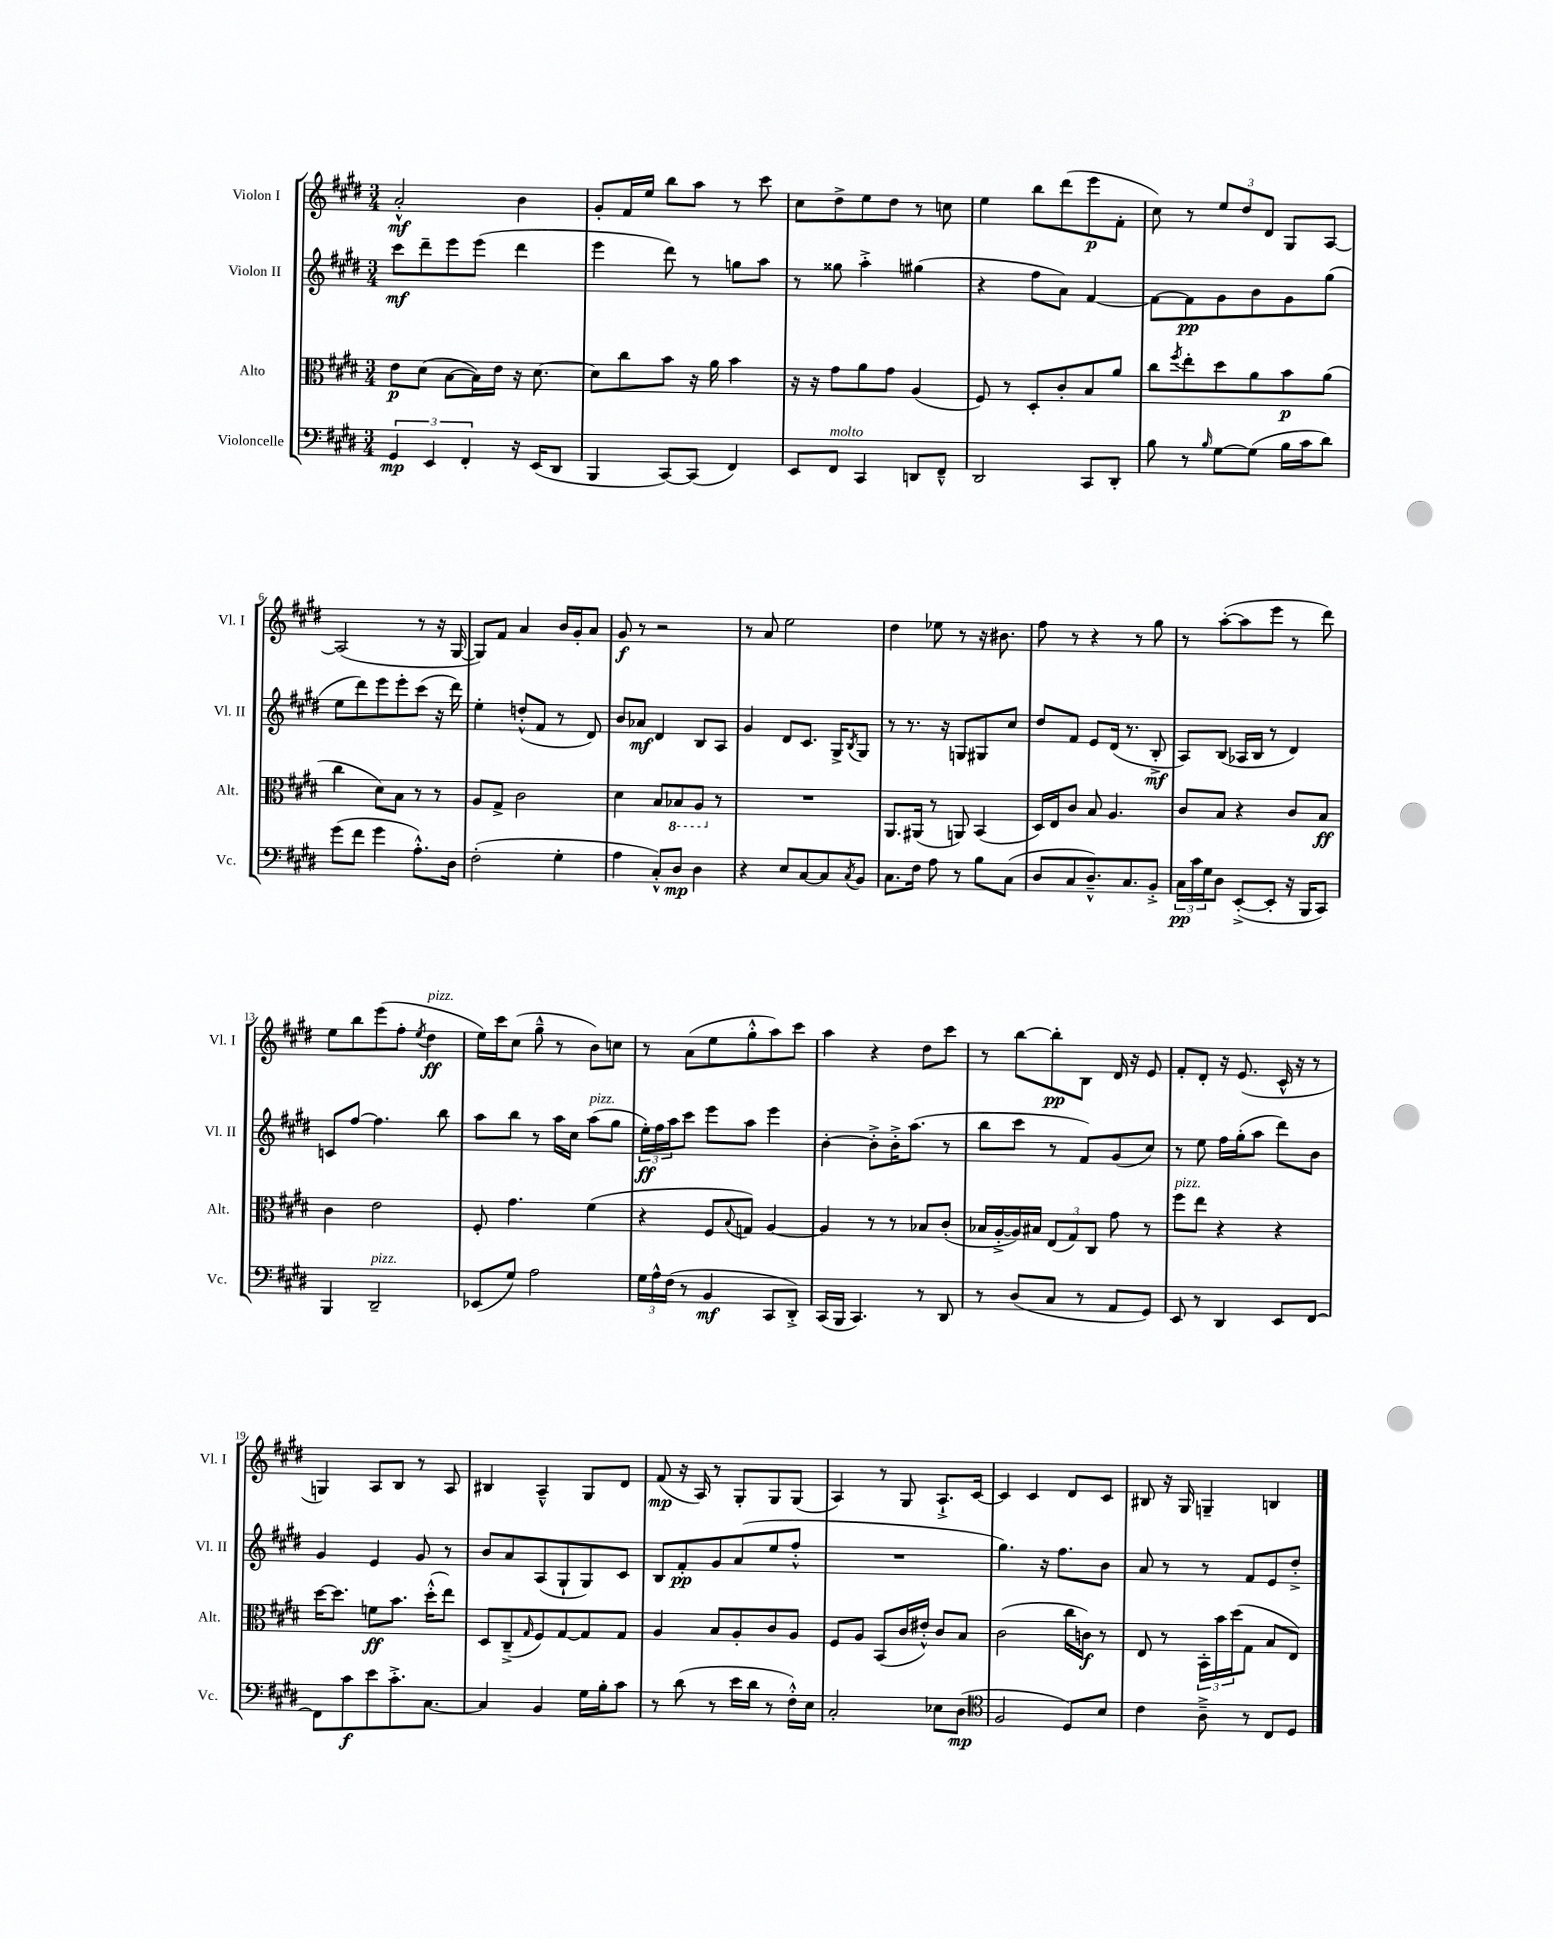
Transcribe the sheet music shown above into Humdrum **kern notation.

**kern	**dynam	**kern	**dynam	**kern	**dynam	**kern	**dynam
*part4	*part4	*part3	*part3	*part2	*part2	*part1	*part1
*staff4	*staff4	*staff3	*staff3	*staff2	*staff2	*staff1	*staff1
*I"Violoncelle	*	*I"Alto	*	*I"Violon II	*	*I"Violon I	*
*I'Vc.	*	*I'Alt.	*	*I'Vl. II	*	*I'Vl. I	*
*clefF4	*	*clefC3	*	*clefG2	*	*clefG2	*
*k[f#c#g#d#]	*	*k[f#c#g#d#]	*	*k[f#c#g#d#]	*	*k[f#c#g#d#]	*
*M3/4	*	*M3/4	*	*M3/4	*	*M3/4	*
=1	=1	=1	=1	=1	=1	=1	=1
6GG#/	mp	8e\L	p	8ccc#\L	mf	2a'^^/	mf
.	.	(8d#\J	.	8ddd#~\	.	.	.
6EE/	.	.	.	.	.	.	.
.	.	[8B\L	.	8eee\	.	.	.
6FF#'/	.	.	.	.	.	.	.
.	.	16B\L])	.	(8eee\J	.	.	.
.	.	16e\JJ	.	.	.	.	.
16r	.	16r	.	4ddd#\	.	4b\	.
(16EE/KL	.	[8.d#\	.	.	.	.	.
8DD#/J	.	.	.	.	.	.	.
=2	=2	=2	=2	=2	=2	=2	=2
4BBB/	.	8d#\L]	.	4eee\	.	8g#'/L	.
.	.	8cc#\	.	.	.	16f#/L	.
.	.	.	.	.	.	16ee/JJ	.
[8CC#/L)	.	8b\J	.	8ddd#\)	.	8bb\L	.
(8CC#/J]	.	16r	.	8r	.	8aa\J	.
.	.	16a\	.	.	.	.	.
4FF#/)	.	4b\	.	8ggn\L	.	8r	.
.	.	.	.	8aa\J	.	8ccc#\	.
=3	=3	=3	=3	=3	=3	=3	=3
8EE/L	.	16r	.	8r	.	8cc#\L	.
.	.	16r	.	.	.	.	.
!LO:TX:a:i:t=molto	!	!	!	!	!	!	!
8FF#/J	.	8g#\L	.	8gg##X\	.	8dd#^\	.
4CC#/	.	8a\	.	4aa'^\	.	8ee\	.
.	.	8g#\J	.	.	.	8dd#\J	.
8DDn/L	.	(4A/	.	(4gg#X\	.	8r	.
8FF#~^^/J	.	.	.	.	.	8ccn\	.
=4	=4	=4	=4	=4	=4	=4	=4
2DD#/	.	8F#/)	.	4r	.	4ee\	.
.	.	8r	.	.	.	.	.
.	.	8D#'/L	.	8ff#\L	.	8bb\L	.
.	.	8c#'/	.	8a\J)	.	(8ddd#\	.
8CC#/L	.	8B/	.	[4f#/	.	8eee\	p
8DD#'/J	.	8a/J	.	.	.	8f#'\J	.
=5	=5	=5	=5	=5	=5	=5	=5
8B\	.	8cc#\L	.	8f#\L_	.	8cc#\)	.
.	.	8qff#/	.	.	.	.	.
8r	.	8ee'\	.	8f#\]	pp	8r	.
16qqB/	.	.	.	.	.	.	.
[8G#\L	.	8dd#\	.	8g#\	.	12ee/L	.
.	.	.	.	.	.	12dd#/	.
(8G#\J]	.	8a\	.	8b\	.	.	.
.	.	.	.	.	.	12d#/J	.
16B\LL	.	8b\	p	8g#\	.	8G#/L	.
16c#\J	.	.	.	.	.	.	.
8d#\J)	.	(8a\J	.	(8gg#\J	.	[8A/J	.
!!LO:LB:g=z
=6	=6	=6	=6	=6	=6	=6	=6
(8g#\L	.	4cc#\	.	8ee\L	.	(2A/]	.
8f#\J	.	.	.	8ddd#\)	.	.	.
4g#\	.	8d#\L)	.	8eee\	.	.	.
.	.	8B\J	.	8eee'\	.	.	.
8.A'^^\L)	.	8r	.	(8ccc#\J	.	8r	.
.	.	8r	.	16r	.	16r	.
16D#\Jk	.	.	.	16ddd#\)	.	[16G#/	.
=7	=7	=7	=7	=7	=7	=7	=7
(2F#'\	.	8A/L	.	4ee'\	.	8G#/L])	.
.	.	8G#^/J	.	.	.	8f#/J	.
.	.	2c#\	.	(8ddn'^^/L	.	4a/	.
.	.	.	.	8f#/J	.	.	.
4G#'\	.	.	.	8r	.	16b/LL	.
.	.	.	.	.	.	16g#'/J	.
.	.	.	.	8d#/)	.	8a/J	.
=8	=8	=8	=8	=8	=8	=8	=8
4A\	.	4d#\	.	8b/L	.	8g#/	f
.	.	.	.	8a-X/J	mf	8r	.
8C#'^^/L)	.	8B/L	.	4d#/	.	2r	.
*	*	*8ba	*	*	*	*	*
8D#/J	mp	8BB-X/	.	.	.	.	.
4D#\	.	8AA/J	.	8B/L	.	.	.
*	*	*X8ba	*	*	*	*	*
.	.	8r	.	8A/J	.	.	.
=9	=9	=9	=9	=9	=9	=9	=9
4r	.	2.r	.	4g#/	.	8r	.
.	.	.	.	.	.	8a/	.
8E/L	.	.	.	8d#/L	.	2ee\	.
[8C#/	.	.	.	8.c#/J	.	.	.
8C#/]	.	.	.	.	.	.	.
.	.	.	.	16G#^/KL	.	.	.
8qC#/	.	.	.	8qB/	.	.	.
8BB/J	.	.	.	8G#/J	.	.	.
=10	=10	=10	=10	=10	=10	=10	=10
8.C#\L	.	8.AA/L	.	8r	.	4dd#\	.
.	.	.	.	8.r	.	.	.
16F#\Jk	.	(16AA#X/Jk	.	.	.	.	.
8A\	.	8r	.	.	.	8ee-X\	.
.	.	.	.	16r	.	.	.
8r	.	8AAn/)	.	8Gn/L	.	8r	.
8B\L	.	(4BB/	.	8G#X/	.	16r	.
.	.	.	.	.	.	8.b#X\	.
(8C#\J	.	.	.	8cc#/J	.	.	.
=11	=11	=11	=11	=11	=11	=11	=11
8D#/L	.	16D#/LL)	.	8dd#/L	.	8ff#\	.
.	.	16E/J	.	.	.	.	.
8C#/	.	8c#/J	.	8f#/J	.	8r	.
8.D#~^^/)	.	8B/	.	8e/L	.	4r	.
.	.	4.A/	.	(16d#/Jk	.	.	.
8.C#/	.	.	.	8.r	.	.	.
.	.	.	.	.	.	8r	.
8BB'^/J	.	.	.	8B'^/	mf	8gg#\	.
=12	=12	=12	=12	=12	=12	=12	=12
24C#\LL	pp	8c#/L	.	8A/L)	.	8r	.
24c#\	.	.	.	.	.	.	.
24G#\J	.	.	.	.	.	.	.
8D#\J	.	8B/J	.	(8B/J	.	([8aa'\L	.
([8EE'^/L	.	4r	.	16A-X/LL	.	8aa\]	.
.	.	.	.	16B/JJ	.	.	.
8EE'/J]	.	.	.	8r	.	8eee\J	.
16r	.	8c#/L	.	4d#/)	.	8r	.
16BBB/KL	.	.	.	.	.	.	.
8CC#/J)	.	8B/J	ff	.	.	8ddd#\)	.
!!LO:LB:g=z
=13	=13	=13	=13	=13	=13	=13	=13
4BBB/	.	4c#\	.	8cn/L	.	8ee\L	.
.	.	.	.	[8ff#/J	.	8bb\	.
!LO:TX:a:i:t=pizz.	!	!	!	!	!	!	!
2DD#~/	.	2e\	.	4.ff#\]	.	(8eee\	.
.	.	.	.	.	.	8ff#'\J	.
.	.	.	.	.	.	8qee/	.
!	!	!	!	!	!	!LO:TX:a:i:t=pizz.	!
.	.	.	.	.	.	4dd#\	ff
.	.	.	.	8bb\	.	.	.
=14	=14	=14	=14	=14	=14	=14	=14
(8EE-X/L	.	8F#'/	.	8aa\L	.	16ee\LL)	.
.	.	.	.	.	.	16ccc#\J	.
8G#/J)	.	4.g#\	.	8bb\J	.	(8cc#\J	.
2A\	.	.	.	8r	.	8gg#~^^\	.
.	.	.	.	16aa\LL	.	8r	.
.	.	.	.	16cc#\JJ	.	.	.
!	!	!	!	!LO:TX:a:i:t=pizz.	!	!	!
.	.	(4f#\	.	(8aa\L	.	8b\L)	.
.	.	.	.	8gg#\J	.	8ccn\J	.
=15	=15	=15	=15	=15	=15	=15	=15
24G#\LL	.	4r	.	24ee'\LL)	ff	8r	.
24A^^\	.	.	.	24ff#\	.	.	.
(24F#\JJ	.	.	.	24aa\J	.	.	.
8r	.	.	.	8ccc#\J	.	(8a\L	.
4BB/	mf	8F#/L	.	8eee\L	.	8ee\	.
.	.	8qqB/	.	.	.	.	.
.	.	8Gn/J)	.	8aa\J	.	8gg#'^^\	.
8CC#/L	.	[4A/	.	4eee\	.	8aa\)	.
8DD#'^/J)	.	.	.	.	.	8ccc#\J	.
=16	=16	=16	=16	=16	=16	=16	=16
(16CC#/LL	.	4A/]	.	[4b'\	.	4aa\	.
16BBB/JJ	.	.	.	.	.	.	.
4.CC#/)	.	.	.	.	.	.	.
.	.	8r	.	8b'^\L]	.	4r	.
.	.	8r	.	16b'^\K	.	.	.
.	.	.	.	(8.aa\J	.	.	.
8r	.	8B-X/L	.	.	.	8dd#\L	.
8DD#/	.	(8c#'/J	.	8r	.	8ccc#\J	.
=17	=17	=17	=17	=17	=17	=17	=17
8r	.	16B-X/LL	.	8bb\L	.	8r	.
.	.	[16A'^/	.	.	.	.	.
(8D#/L	.	16A/])	.	8ccc#\J	.	[8bb\L	.
.	.	16B#X/JJ	.	.	.	.	.
8C#/J	.	(12E/L	.	8r	.	8bb'\]	pp
.	.	12G#/)	.	.	.	.	.
8r	.	.	.	8f#/L)	.	8B\J	.
.	.	12C#/J	.	.	.	.	.
8AA/L	.	8g#\	.	(8g#/	.	16d#/	.
.	.	.	.	.	.	16r	.
8GG#/J)	.	8r	.	8cc#/J)	.	8e/	.
=18	=18	=18	=18	=18	=18	=18	=18
!	!	!LO:TX:a:i:t=pizz.	!	!	!	!	!
8EE/	.	8ff#\L	.	8r	.	8f#'/L	.
8r	.	8ee\J	.	8ee\	.	8d#'/J	.
4DD#/	.	4r	.	16ff#\LL	.	16r	.
.	.	.	.	(16gg#'\J	.	(8.e/	.
.	.	.	.	8aa\J	.	.	.
8EE/L	.	4r	.	8ddd#\L)	.	16c#^^/	.
.	.	.	.	.	.	16r	.
[8FF#/J	.	.	.	8b\J	.	8r	.
!!LO:LB:g=z
=19	=19	=19	=19	=19	=19	=19	=19
8FF#\L]	.	[16dd#\KL	.	4g#/	.	4Gn/)	.
.	.	8.dd#\J]	.	.	.	.	.
8c#\	f	.	.	.	.	.	.
8e\	.	8fn\L	ff	4e/	.	8A/L	.
8.c#'^\	.	8.b\J	.	.	.	8B/J	.
.	.	.	.	8g#/	.	8r	.
[8.C#\J	.	(16dd#'^^\KL	.	.	.	.	.
.	.	8ee\J)	.	8r	.	8A/	.
=20	=20	=20	=20	=20	=20	=20	=20
4C#/]	.	8D#/L	.	8b/L	.	4B#X/	.
.	.	(8C#~^/	.	8a/	.	.	.
.	.	16qqG#/	.	.	.	.	.
4BB/	.	8F#/)	.	(8A/	.	4A~^^/	.
.	.	[8G#/	.	8G#`/	.	.	.
16G#\LL	.	8G#/]	.	8G#/)	.	8G#/L	.
16B'\J	.	.	.	.	.	.	.
8c#\J	.	8G#/J	.	8c#/J	.	8d#/J	.
=21	=21	=21	=21	=21	=21	=21	=21
8r	.	4A/	.	8B/L	.	(8f#/	mp
(8d#\	.	.	.	8f#'/	pp	16r	.
.	.	.	.	.	.	16A/)	.
8r	.	8B/L	.	8g#/	.	8r	.
16e\LL	.	8A'/	.	(8a/	.	8G#'/L	.
16d#\JJ	.	.	.	.	.	.	.
8r	.	8c#/	.	8ee/	.	8G#/	.
16F#'^^\LL)	.	8A/J	.	8ff#'^^/J	.	(8G#/J	.
16E\JJ	.	.	.	.	.	.	.
=22	=22	=22	=22	=22	=22	=22	=22
2C#'/	.	8F#/L	.	2.r	.	4A/)	.
.	.	8A/J	.	.	.	.	.
.	.	(8BB/L	.	.	.	8r	.
.	.	16c#/L	.	.	.	8G#/	.
.	.	16e#X'^^/JJ)	.	.	.	.	.
8E-X\L	.	8c#/L	.	.	.	8.A`^/L	.
(8D#\J	mp	8B/J	.	.	.	.	.
.	.	.	.	.	.	[16c#/Jk	.
=23	=23	=23	=23	=23	=23	=23	=23
*clefC4	*	*	*	*	*	*	*
2F#/	.	(2c#\	.	4.gg#\)	.	4c#/]	.
.	.	.	.	.	.	4c#/	.
.	.	.	.	16r	.	.	.
.	.	.	.	8.ff#\L	.	.	.
8D#/L)	.	16cc#\LL	.	.	.	8d#/L	.
.	.	16cn\JJ)	f	.	.	.	.
8B/J	.	8r	.	8b\J	.	8c#/J	.
=24	=24	=24	=24	=24	=24	=24	=24
4c#\	.	8E/	.	8a/	.	8B#X/	.
.	.	8r	.	8r	.	16r	.
.	.	.	.	.	.	16G#/	.
8A~^\	.	24BB'\LL	.	8r	.	4Gn~/	.
.	.	24b\	.	.	.	.	.
.	.	(24dd#\J	.	.	.	.	.
8r	.	8G#\J	.	8f#/L	.	.	.
8C#/L	.	8B/L	.	8e/	.	4Bn/	.
8D#/J	.	8E/J)	.	8dd#'^/J	.	.	.
==	==	==	==	==	==	==	==
*-	*-	*-	*-	*-	*-	*-	*-
